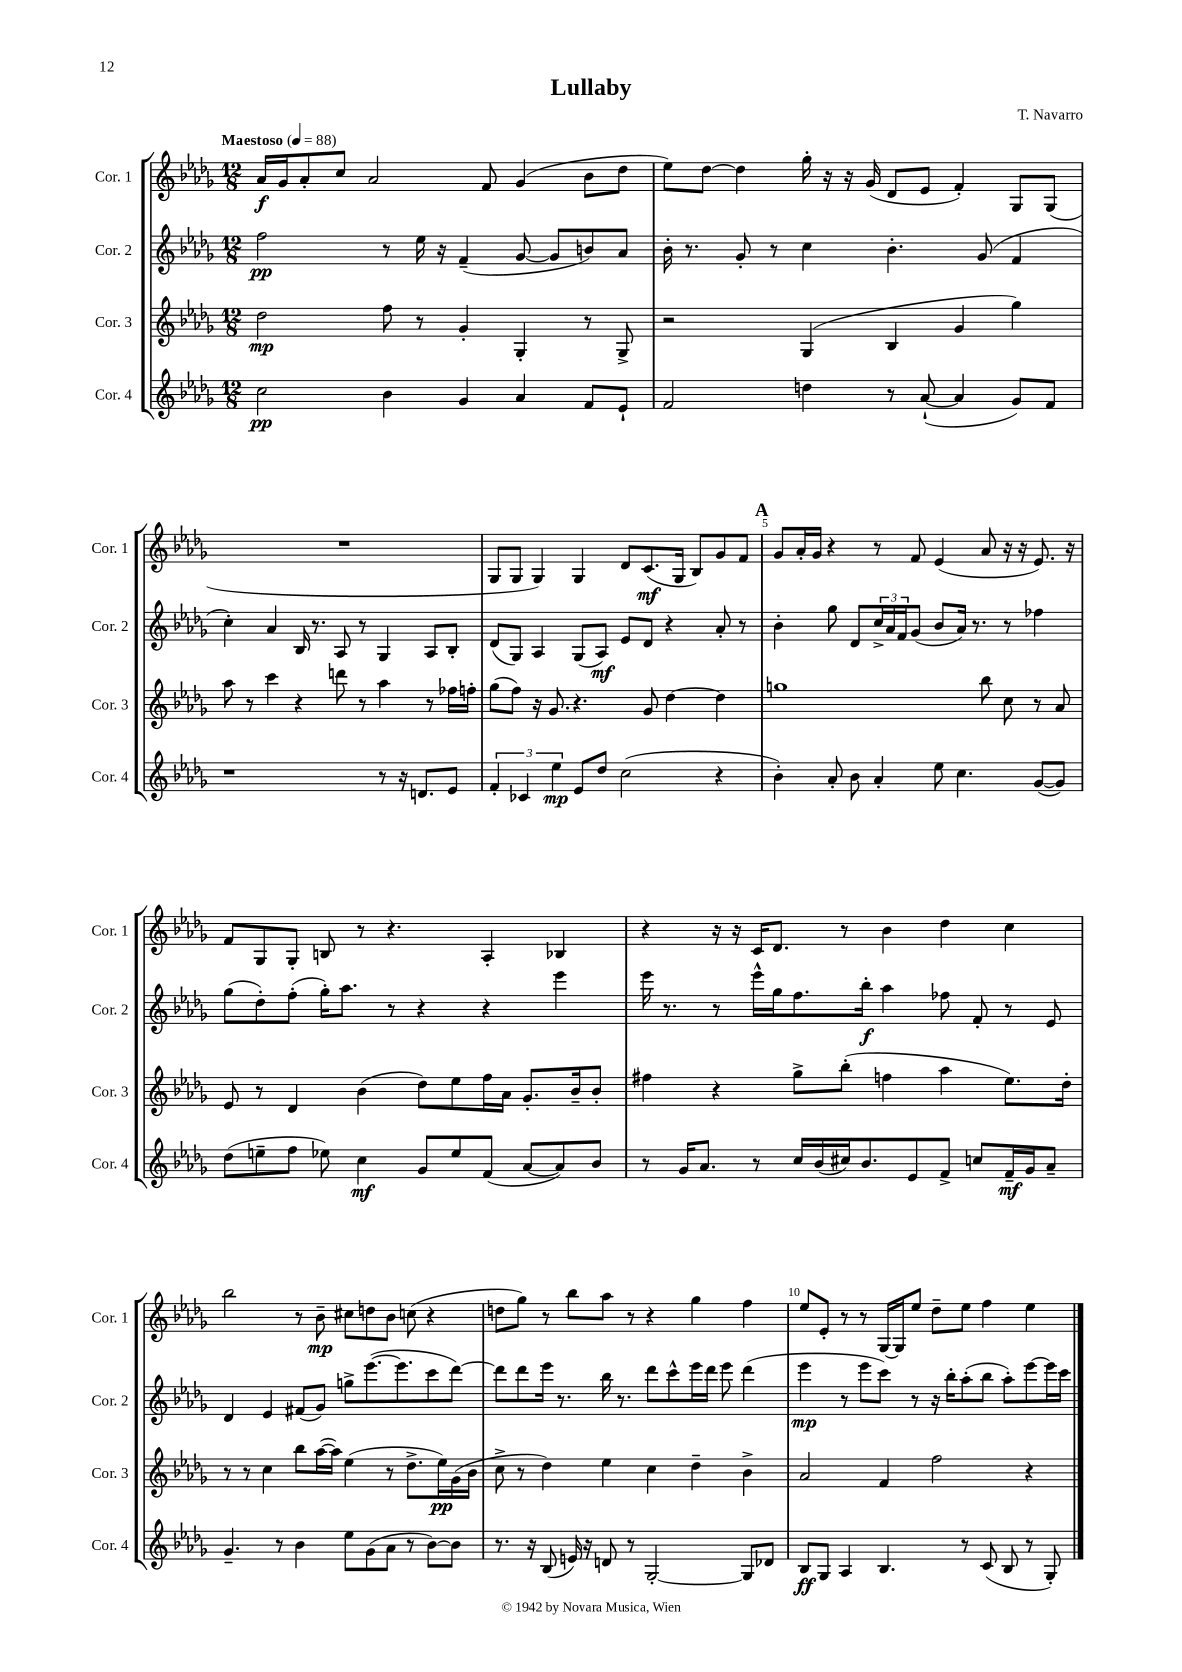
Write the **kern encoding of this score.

**kern	**dynam	**kern	**dynam	**kern	**dynam	**kern	**dynam
*part4	*part4	*part3	*part3	*part2	*part2	*part1	*part1
*staff4	*staff4	*staff3	*staff3	*staff2	*staff2	*staff1	*staff1
*I"Cor. 4	*	*I"Cor. 3	*	*I"Cor. 2	*	*I"Cor. 1	*
*I'Cor. 4	*	*I'Cor. 3	*	*I'Cor. 2	*	*I'Cor. 1	*
*clefG2	*	*clefG2	*	*clefG2	*	*clefG2	*
*k[b-e-a-d-g-]	*	*k[b-e-a-d-g-]	*	*k[b-e-a-d-g-]	*	*k[b-e-a-d-g-]	*
*M12/8	*	*M12/8	*	*M12/8	*	*M12/8	*
*MM88	*	*MM88	*	*MM88	*	*MM88	*
=1	=1	=1	=1	=1	=1	=1	=1
!	!	!	!	!	!	!LO:TX:a:B:t=Maestoso	!
2cc\	pp	2dd-\	mp	2ff\	pp	16a-/LL	f
.	.	.	.	.	.	16g-/J	.
.	.	.	.	.	.	8a-'/	.
.	.	.	.	.	.	8cc/J	.
.	.	.	.	.	.	2a-/	.
4b-\	.	8ff\	.	8r	.	.	.
.	.	8r	.	16ee-\	.	.	.
.	.	.	.	16r	.	.	.
4g-/	.	4g-'/	.	(4f~/	.	.	.
.	.	.	.	.	.	8f/	.
4a-/	.	4G-'/	.	[8g-/	.	(4g-/	.
.	.	.	.	8g-/L]	.	.	.
8f/L	.	8r	.	8bn/)	.	8b-\L	.
8e-`/J	.	8G-^/	.	8a-/J	.	8dd-\J	.
=2	=2	=2	=2	=2	=2	=2	=2
2f/	.	2r	.	16b-'\	.	8ee-\L)	.
.	.	.	.	8.r	.	.	.
.	.	.	.	.	.	[8dd-\J	.
.	.	.	.	8g-'/	.	4dd-\]	.
.	.	.	.	8r	.	.	.
4ddn\	.	(4G-/	.	4cc\	.	16gg-'\	.
.	.	.	.	.	.	16r	.
.	.	.	.	.	.	16r	.
.	.	.	.	.	.	(16g-/	.
8r	.	4B-/	.	4.b-'\	.	8d-/L	.
([8a-`/	.	.	.	.	.	8e-/J	.
4a-/]	.	4g-/	.	.	.	4f'/)	.
.	.	.	.	(8g-/	.	.	.
8g-/L)	.	4gg-\)	.	4f/	.	8G-/L	.
8f/J	.	.	.	.	.	(8G-/J	.
!!LO:LB:g=z
=3	=3	=3	=3	=3	=3	=3	=3
1r	.	8aa-\	.	4cc'\)	.	1.r	.
.	.	8r	.	.	.	.	.
.	.	4ccc\	.	4a-/	.	.	.
.	.	4r	.	16B-/	.	.	.
.	.	.	.	8.r	.	.	.
.	.	8dddn\	.	8A-/	.	.	.
.	.	8r	.	8r	.	.	.
8r	.	4aa-\	.	4G-/	.	.	.
16r	.	.	.	.	.	.	.
8.dn/L	.	.	.	.	.	.	.
.	.	8r	.	8A-/L	.	.	.
8e-/J	.	16ff-X\LL	.	8B-'/J	.	.	.
.	.	16ffn'\JJ	.	.	.	.	.
=4	=4	=4	=4	=4	=4	=4	=4
6f'/	.	(8gg-\L	.	(8d-/L	.	8G-/L	.
.	.	8ff\J)	.	8G-/J)	.	8G-/J	.
6c-X/	.	.	.	.	.	.	.
.	.	16r	.	4A-/	.	4G-/)	.
.	.	8.g-/	.	.	.	.	.
6ee-\	mp	.	.	.	.	.	.
8e-/L	.	4.r	.	(8G-/L	.	4G-/	.
8dd-/J	.	.	.	8A-/J)	mf	.	.
(2cc\	.	.	.	8e-/L	.	8d-/L	.
.	.	8g-/	.	8d-/J	.	(8.c/	mf
.	.	[4dd-\	.	4r	.	.	.
.	.	.	.	.	.	16G-/Jk	.
.	.	.	.	.	.	8B-/L)	.
4r	.	4dd-\]	.	8a-'/	.	8g-/	.
.	.	.	.	8r	.	8f/J	.
!!LO:REH:place=s1:t=A
=5	=5	=5	=5	=5	=5	=5	=5
4b-'\)	.	1ggn	.	4b-'\	.	8g-/L	.
.	.	.	.	.	.	16a-'/L	.
.	.	.	.	.	.	16g-/JJ	.
8a-'/	.	.	.	8gg-\	.	4r	.
8b-\	.	.	.	8d-/L	.	.	.
4a-'/	.	.	.	24cc^/L	.	8r	.
.	.	.	.	24a-/	.	.	.
.	.	.	.	24f/J	.	.	.
.	.	.	.	(8g-/J	.	8f/	.
8ee-\	.	.	.	8b-/L	.	(4e-/	.
4.cc\	.	.	.	16a-/Jk)	.	.	.
.	.	.	.	8.r	.	.	.
.	.	8bb-\	.	.	.	8a-/	.
.	.	8cc\	.	8r	.	16r	.
.	.	.	.	.	.	16r	.
([8g-/L	.	8r	.	4ff-X\	.	8.e-/)	.
8g-/J])	.	8a-/	.	.	.	.	.
.	.	.	.	.	.	16r	.
!!LO:LB:g=z
=6	=6	=6	=6	=6	=6	=6	=6
(8dd-\L	.	8e-/	.	(8gg-\L	.	8f/L	.
8een~\	.	8r	.	8dd-'\)	.	8G-/	.
8ff\J	.	4d-/	.	(8ff'\J	.	8G-'/J	.
8ee-X\)	.	.	.	16gg-'\KL)	.	8Bn/	.
.	.	.	.	8.aa-\J	.	.	.
4cc\	mf	(4b-\	.	.	.	8r	.
.	.	.	.	8r	.	4.r	.
8g-/L	.	8dd-\L)	.	4r	.	.	.
8ee-/	.	8ee-\	.	.	.	.	.
(8f/J	.	16ff\L	.	4r	.	4A-'/	.
.	.	16a-\JJ	.	.	.	.	.
[8a-/L	.	8.g-'/L	.	.	.	.	.
8a-/])	.	.	.	4eee-\	.	4B-X/	.
.	.	16b-~/k	.	.	.	.	.
8b-/J	.	8b-'/J	.	.	.	.	.
=7	=7	=7	=7	=7	=7	=7	=7
8r	.	4ff#X\	.	16eee-\	.	4r	.
.	.	.	.	8.r	.	.	.
16g-/KL	.	.	.	.	.	.	.
8.a-/J	.	.	.	.	.	.	.
.	.	4r	.	8r	.	16r	.
.	.	.	.	.	.	16r	.
8r	.	.	.	16eee-^^\LL	.	16c/KL	.
.	.	.	.	16gg-\J	.	8.d-/J	.
16cc/LL	.	8gg-^\L	.	8.ff\	.	.	.
(16b-/	.	.	.	.	.	.	.
16cc#X/J)	.	(8bb-'\J	.	.	.	8r	.
8.b-/	.	.	.	16bb-'\Jk	f	.	.
.	.	4ffn\	.	4aa-\	.	4b-\	.
8e-/	.	.	.	.	.	.	.
8f^/J	.	4aa-\	.	8ff-X\	.	4dd-\	.
8ccn/L	.	.	.	8f'/	.	.	.
16f~/L	mf	8.ee-\L)	.	8r	.	4cc\	.
16g-/J	.	.	.	.	.	.	.
8a-~/J	.	.	.	8e-/	.	.	.
.	.	16dd-'\Jk	.	.	.	.	.
!!LO:LB:g=z
=8	=8	=8	=8	=8	=8	=8	=8
4.g-~/	.	8r	.	4d-/	.	2bb-\	.
.	.	8r	.	.	.	.	.
.	.	4cc\	.	4e-/	.	.	.
8r	.	.	.	.	.	.	.
4b-\	.	8bb-\L	.	(8f#X/L	.	8r	.
.	.	([16aa-\L	.	8g-/J)	.	8b-~\	mp
.	.	16aa-\JJ])	.	.	.	.	.
8ee-\L	.	(4ee-\	.	8ggn^\L	.	8cc#X\L	.
(8g-\	.	.	.	([8.eee-\	.	8ddn\	.
8a-\J	.	8r	.	.	.	8b-\J	.
.	.	.	.	8.eee-\]	.	.	.
8r	.	8.dd-^\L	.	.	.	(8ccn\	.
[8b-\L)	.	.	.	8ccc\	.	4r	.
.	.	16ee-\L)	pp	.	.	.	.
8b-\J]	.	(16g-\	.	[8ddd-\J)	.	.	.
.	.	16b-\JJ	.	.	.	.	.
=9	=9	=9	=9	=9	=9	=9	=9
8.r	.	8cc^\	.	8ddd-\L]	.	8ddn\L	.
.	.	8r	.	8ddd-\	.	8gg-\J)	.
16r	.	.	.	.	.	.	.
(8B-/	.	4dd-\)	.	16eee-\Jk	.	8r	.
.	.	.	.	8.r	.	.	.
16en/)	.	.	.	.	.	8bb-\L	.
16r	.	.	.	.	.	.	.
8dn/	.	4ee-\	.	16bb-\	.	8aa-\J	.
.	.	.	.	8.r	.	.	.
8r	.	.	.	.	.	8r	.
[2G-'/	.	4cc\	.	8ddd-\L	.	4r	.
.	.	.	.	8ccc^^\	.	.	.
.	.	4dd-~\	.	16eee-\L	.	4gg-\	.
.	.	.	.	16ddd-\JJ	.	.	.
.	.	.	.	8eee-\	.	.	.
8G-/L]	.	4b-^\	.	(4ddd-\	.	4ff\	.
8d-X/J	.	.	.	.	.	.	.
=10	=10	=10	=10	=10	=10	=10	=10
8B-/L	ff	2a-/	.	4eee-\	mp	8ee-/L	.
8G-/J	.	.	.	.	.	8e-'/J	.
4A-/	.	.	.	8r	.	8r	.
.	.	.	.	8eee-\L	.	8r	.
4.B-/	.	4f/	.	8ccc\J)	.	[16G-/LL	.
.	.	.	.	.	.	16G-/J]	.
.	.	.	.	8r	.	8ee-/J	.
.	.	2ff\	.	16r	.	8dd-~\L	.
.	.	.	.	16bb-'\KL	.	.	.
8r	.	.	.	(8aa-'\	.	8ee-\J	.
(8c/	.	.	.	8bb-\J	.	4ff\	.
8B-/	.	.	.	8aa-'\L)	.	.	.
8r	.	4r	.	[8eee-\	.	4ee-\	.
8G-'/)	.	.	.	16eee-\L]	.	.	.
.	.	.	.	16ccc\JJ	.	.	.
==	==	==	==	==	==	==	==
*-	*-	*-	*-	*-	*-	*-	*-
